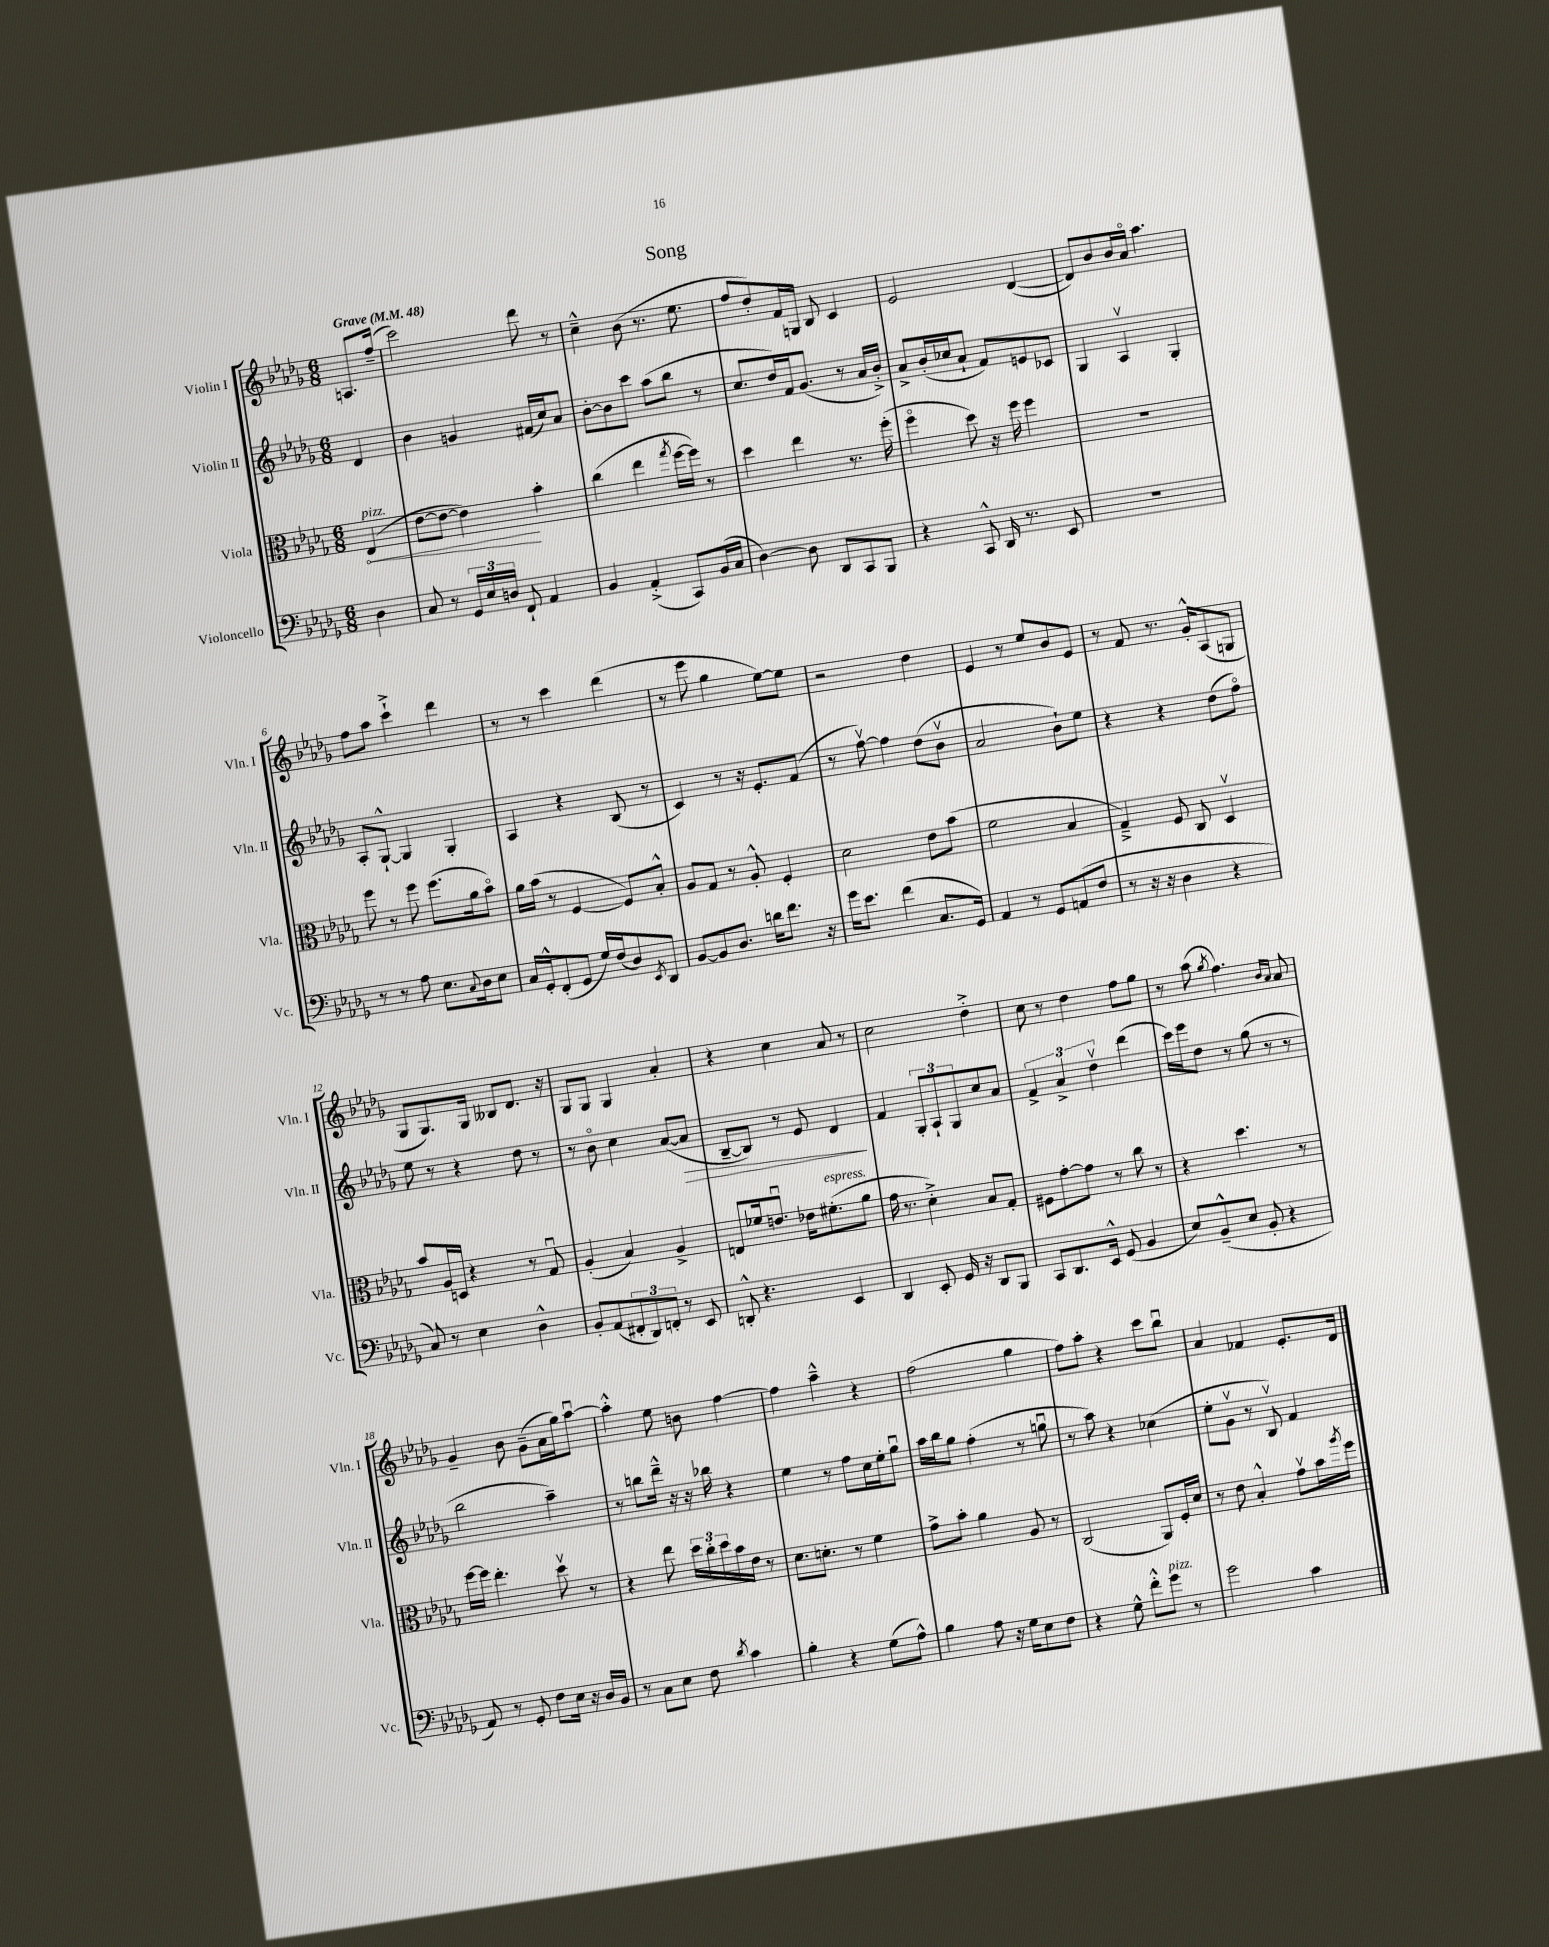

**kern	**kern	**kern	**kern
*staff4	*staff3	*staff2	*staff1
*clefF4	*clefC3	*clefG2	*clefG2
*k[b-e-a-d-g-]	*k[b-e-a-d-g-]	*k[b-e-a-d-g-]	*k[b-e-a-d-g-]
*M6/8	*M6/8	*M6/8	*M6/8
*MM48	*MM48	*MM48	*MM48
4D-	(4E-	4d-	8.A
.	.	.	(16ff~
=	=	=	=
8C	[8e-	4b-	2ccc)
8r	8e-_	.	.
24GG-	4e-])	4g	.
24E-	.	.	.
24D	.	.	.
8FF`	.	.	.
4AA-	4b-'	(16f#	8ddd-
.	.	16cc)	.
.	.	8a-	8r
=	=	=	=
4BB-	(4cc	[8b-'	4cc~^^
.	.	8b-]	.
(4AA-'^	4ee-	8ccc	(8b-
.	.	(8aa-	8.r
.	8qgg-	.	.
8CC)	[16ff	8bb-	.
.	16ff])	.	8.ee-
(16BB-	8r	8r	.
16C	.	.	.
=	=	=	=
[4D-)	4dd-	8.cc	8ff
.	.	.	8dd-')
.	.	16dd-)	.
8D-]	4ee-	16f	16f
.	.	(8.g-	16G
8DD-	.	.	8B-
8CC	8.r	8r	4c
8BBB-	.	16a-	.
.	(16ff'	16b-'^)	.
=	=	=	=
4r	4ffo	8a-^	2e-
.	.	(16b-'	.
.	.	16cc-	.
8CC^^	8dd-)	8a-`	.
16DD-	16r	8f)	.
8.r	16ff	.	.
.	4ff	8e	([4d-
8EE-	.	8c-	.
=	=	=	=
2.r	2.r	4G-	8d-])
.	.	.	8b-
.	.	4A-v	16b-
.	.	.	16a-o
.	.	.	4.aa-
.	.	4G-'	.
=	=	=	=
8r	8ff	8A-'	8ff
8r	8r	[8G-`^^	8aa-
8A-	8ff	4G-]	4ccc`^
8.E-	(8.ff	.	.
.	.	4G-'	4ddd-
8qqC	.	.	.
16D-	16a-	.	.
8E-	8b-o)	.	.
=	=	=	=
16C	16a-	4A-	8r
16GG-'^^	(16b-	.	.
(8FF'	8r	.	8r
8GG-	[4F	4r	4ccc
16G-)	.	.	.
(16F	.	.	.
8D-)	8F])	(8B-	(4ddd-
8qEE-	.	.	.
8DD-	8B-'^^	8r	.
=	=	=	=
[8BB-	8A-	4c)	8r
8BB-]	8G-	.	8eee-
8.D-	8r	8r	4gg-
.	8A-'^^	16r	.
16d	.	8.e-'	.
8.f	4F'	.	[8ee-)
.	.	(8f	8ee-]
16r	.	.	.
=	=	=	=
16g-	2d-	8r	2r
8.e-	.	.	.
.	.	[8ffv)	.
(4f	.	4ff]	.
8.C	8e-	(8dd-	4dd-
.	(8b-	8b-v	.
16GG-)	.	.	.
=	=	=	=
4AA-	2f	2a-	4e-
8r	.	.	8r
8GG-	.	.	8ee-
(8AA	4B-	8b-`)	8b-
8F	.	8ee-	8e-
=	=	=	=
8r	4G-~^)	4r	8r
16r	.	.	8f
16r	.	.	.
4D-	8F	4r	8.r
.	8C	.	.
.	.	.	16g-'^^
4r	4D-v	(8dd-	(8A-
.	.	8ffo)	8G
=	=	=	=
8C)	8b-	8ee-	8G-
8r	16A-	8r	8.G-)
.	16D	.	.
4E-	4r	4r	.
.	.	.	16G-
.	.	.	8B--
4D-^^	8r	8dd-	8.d-
.	8G-u	8r	.
.	.	.	16r
=	=	=	=
8BB-'	(4A-'	8r	8G-
(8AA-	.	8b-o	8G-
12FF#'	4B-)	4cc	4G-
12DD-)	.	.	.
12FF'	.	.	.
8r	4A-^	([8a-	4a-'
8EE-	.	8a-]	.
=	=	=	=
8DD'^^	8E	[8B-~	4r
4.r	16f-	8B-])	.
.	8.eu	.	.
.	.	8r	4cc
.	16e-	8e-	.
.	(8.f#'	.	.
4EE-	.	4d-	8a-
.	8a-	.	8r
=	=	=	=
4DD-	16g-	4f	2cc
.	8.r	.	.
8EE-'	4d-'^)	12G-'	.
.	.	12A-`	.
16GG-	.	.	.
.	.	12G-	.
16r	.	.	.
8DD-	8B-	8cc	4dd-'^
8BBB-	8G-'	8a-	.
=	=	=	=
8CC	8F#	6f^	8cc
8.DD-	[8g-'	.	8r
.	.	6a-^	.
.	8g-]	.	4dd-
16EE-^^	.	.	.
.	.	6dd-v	.
(8GG-	8r	.	.
4BB-	8cc	(4ddd-	8ff
.	8r	.	8gg-
=	=	=	=
8E-)	4r	16ccc)	8r
.	.	16eee-	.
(8BB-~^^	.	8dd-	(8aa-
.	.	.	8qgg-
8E-	4.dd-	8r	4.ff)
8BB-'	.	(8gg-	.
4r	.	8r	.
.	.	.	16qqb-
.	.	.	16qqa-
.	8r	8r	8a-
=	=	=	=
8AA-)	[16ff	2bb-	4g-~
.	16ff]	.	.
8r	4.ee-'	.	.
8GG-'	.	.	8b-
8F	.	.	(8g-~
16E-	8dd-v	4aa-~)	16a-
16r	.	.	16gg-)
16D-	8r	.	[8aa-u
16BB-	.	.	.
=	=	=	=
8r	4r	8r	4aa-'^^]
8C	.	8bb	.
8E-	8ee-	16ddd-~^^	8ee-
.	.	16r	.
8F	24dd-	16r	8b
.	24cc'	.	.
.	.	16bb-	.
.	24dd-	.	.
8qd-	.	.	.
4c	16b-	4r	[4ff
.	16e-	.	.
.	8r	.	.
=	=	=	=
4B-'	8.d-	4ee-	4ff]
.	8.d'	.	.
4r	.	8r	4aa-~^^
.	8r	8ff	.
(8G-	4f	16cc	4r
.	.	16ee-'	.
8A-^^)	.	8gg-u	.
=	=	=	=
4B-	8g-^	16aa-	(2ff
.	.	16bb-	.
.	8b-'	8gg-	.
8A-	4a-	(4ff'	.
16r	.	.	.
16G-	.	.	.
8E-	8A-	8r	4gg-
8F	8r	8ggu	.
=	=	=	=
4r	(2C	8r	8ff)
.	.	8aa-)	8aa-'
8G-^^	.	4r	4r
8f'^^	.	.	.
8g-	8AA-)	(4cc-	8ccc
8r	16F'	.	8bb-u
.	16d-	.	.
=	=	=	=
2g-	8r	8ee-'	4a-
.	8e-	8g-v	.
.	4B-'^^	8r	4f-
.	.	8B-v)	.
4c	8g-v	4f	8.e-'
.	16b-	.	.
.	8qaa-	.	.
.	16ff	.	16d-
==	==	==	==
*-	*-	*-	*-
